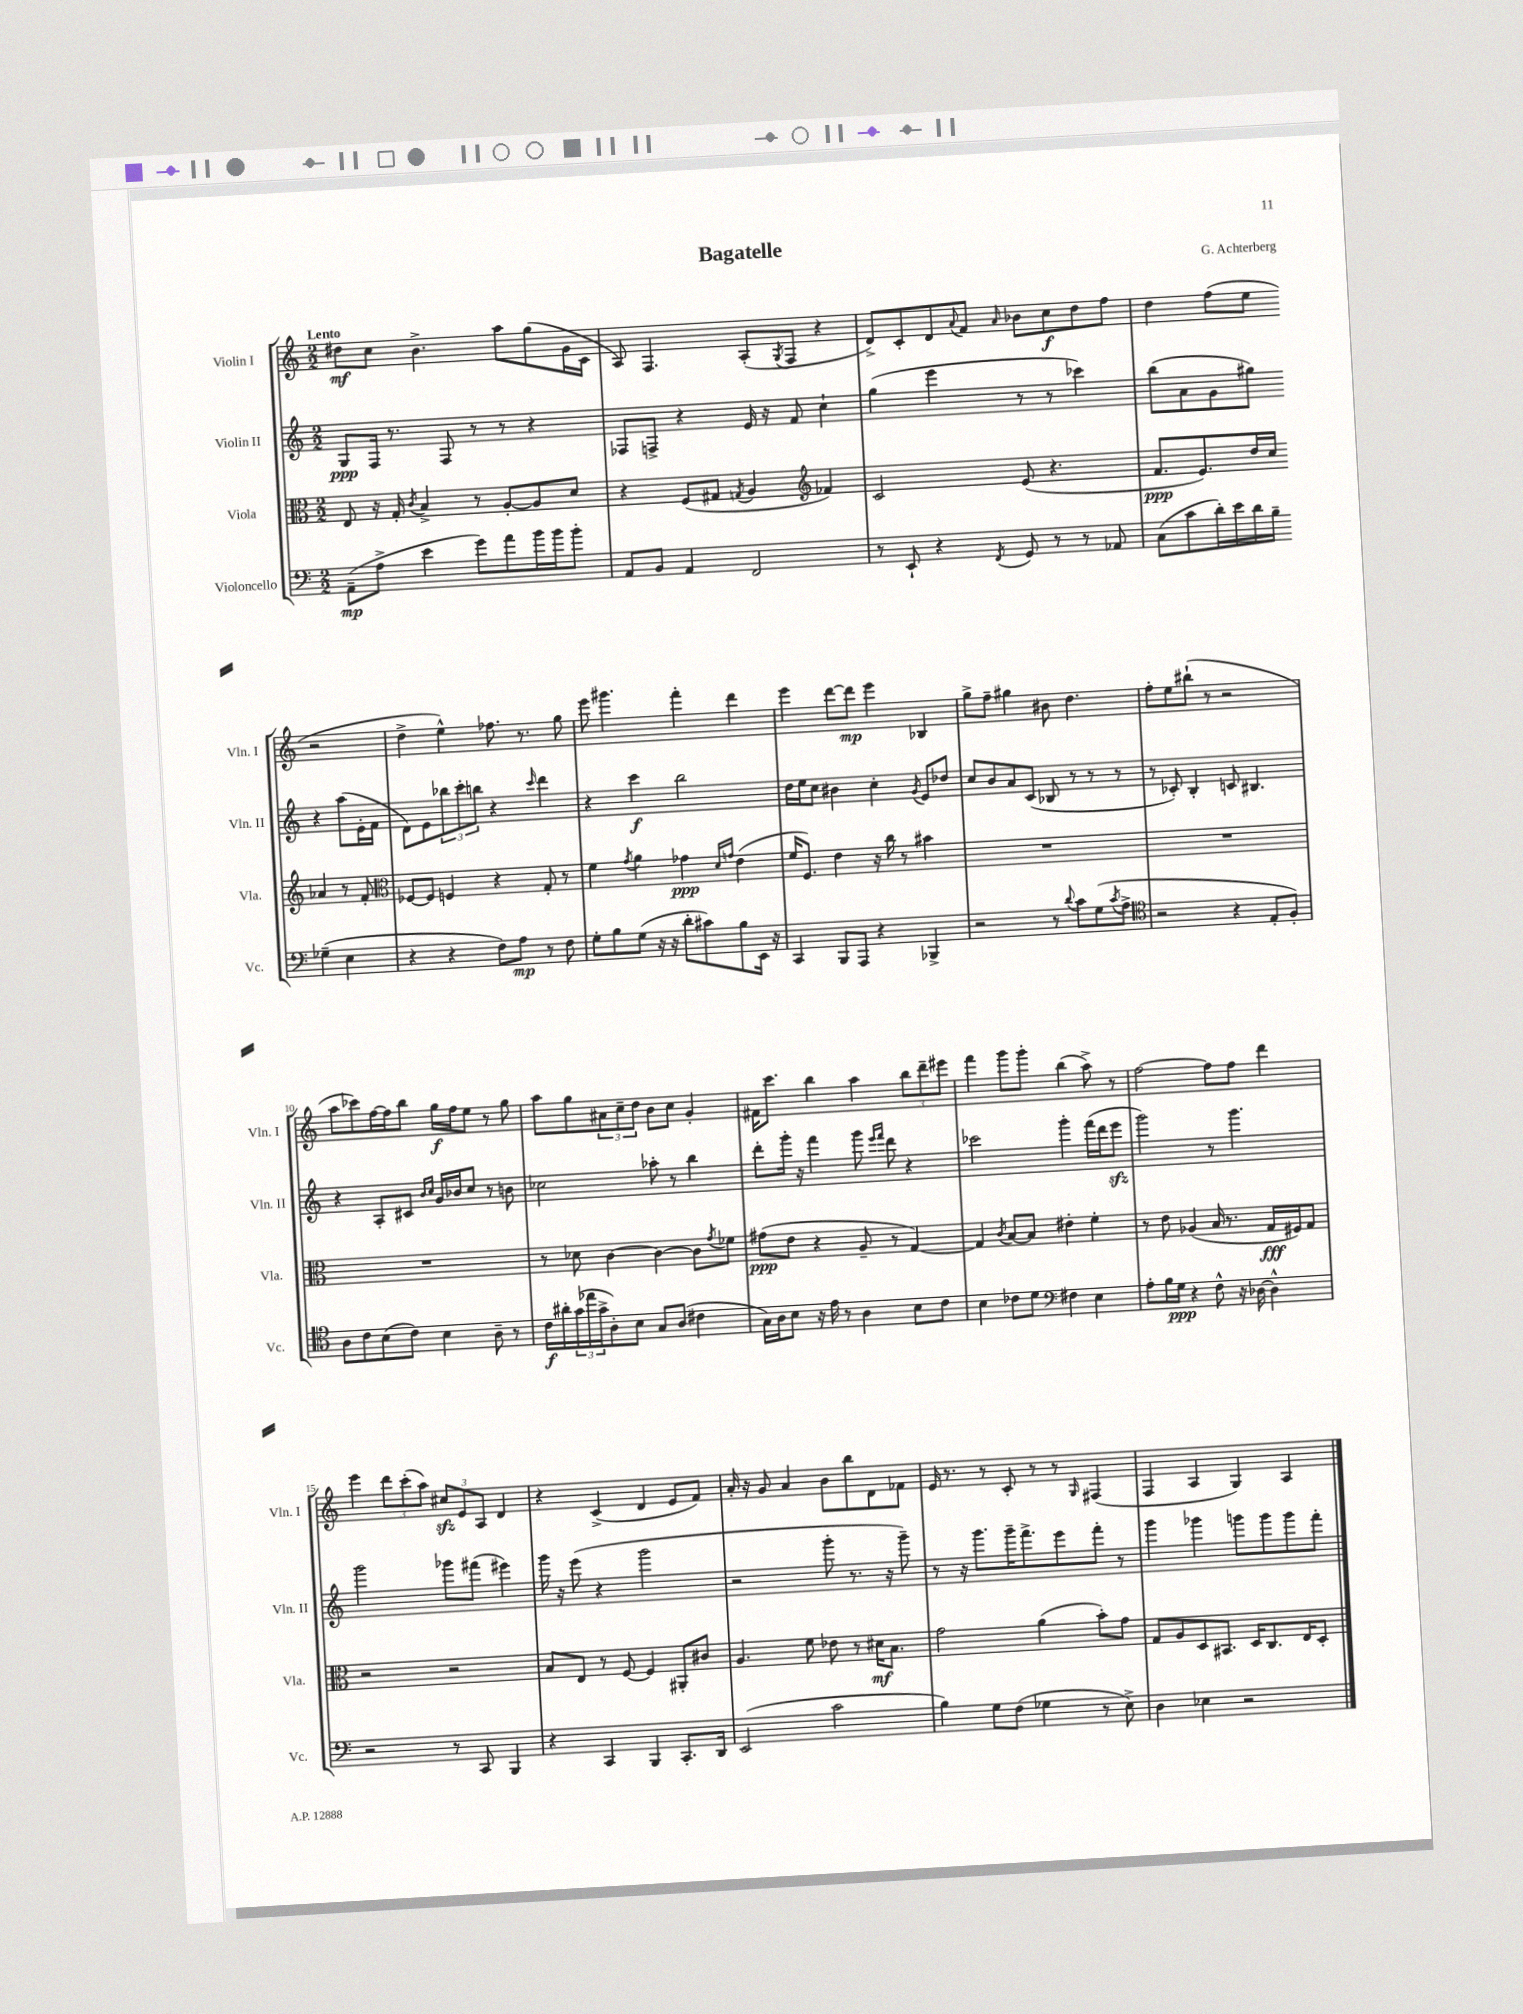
\header { title = "Bagatelle" composer = "G. Achterberg" }
<<
\new StaffGroup <<
\new Staff = "s0" \with { instrumentName = "Violin I" shortInstrumentName = "Vln. I" } {
    \clef treble \key c \major \numericTimeSignature \time 2/2 \tempo "Lento"
    dis''8\mf c''8 b'4.-> a''8 g''8( g'16 c'16 |
    a8) f4. a8-.( \acciaccatura { g8 } f8 r4 |
    d'8->) c'8-. d'8 \appoggiatura { a'8 } f'8 \grace { a'16 } bes'8 c''8\f d''8 f''8 |
    d''4 f''8( e''8 r2 |
    d''4-> e''4-^) fes''8. r8. g''8 |
    e'''8 gis'''4. f'''4-. d'''4 |
    e'''4 d'''8~ d'''8\mp e'''4 bes4 |
    g''8-> f''8-- gis''4 bis'8 d''4. |
    f''8-. e''8 bis''8-!( r8 r2 |
    a''8 ces'''8) f''16~ f''16 b''8 g''16\f f''16 e''8 r8 g''8 |
    a''8 g''8 \tuplet 3/2 { ais'8 c''8-- d''8 } b'8 c''8 g'4-. |
    fis'16 c'''8. b''4 a''4 \tuplet 3/2 { b''8 d'''8-- eis'''8 } |
    f'''4 g'''8 g'''8-. b''4( a''8->) r8 |
    f''2~ f''8 f''8 d'''4 |
    e'''4 \tuplet 3/2 { d'''8 c'''8-.( a''8) } \tuplet 3/2 { cis''8\sfz e'8 a8 } d'4 |
    r4 c'4->( d'4 e'8 f'8) |
    a'16-. r16 g'8 a'4 b'8 b''8 d'8 fes'8 |
    e'16 r8. r8 c'8-. r8 r8 \grace { g16 } fis4( |
    f4 a4 g4) a4 \bar "|." |
}
\new Staff = "s1" \with { instrumentName = "Violin II" shortInstrumentName = "Vln. II" } {
    \clef treble \key c \major \numericTimeSignature \time 2/2
    g8\ppp f16 r8. f8 r8 r8 r4 |
    fes8 f8-> r4 e'16 r16 f'8 c''4-! |
    g''4( e'''4 r8 r8 ces'''4) |
    b''8( a'8 g'8 gis''8) r4 a''8( e'16-. f'16 |
    d'8) e'8 \tuplet 3/2 { bes''8 c'''8-. b''8 } r4 \grace { c'''16 } d'''4 |
    r4 c'''4\f b''2 |
    d''16 e''16 c''8 bis'4 c''4-. \acciaccatura { g'8 } e'8 des''8 |
    c''8 b'8 a'8 c'8( bes8 r8 r8 r8 |
    r8 ces'8-.) b4-. c'8 bis4. |
    r4 a8-. cis'8 \grace { b'16 c''16 } g'16 bes'16 c''8 r8 b'8 |
    ces''2 aes''8-. r8 b''4 |
    d'''8-. g'''16-. r16 f'''4 g'''8 \grace { e'''16 f'''16 } d'''8 r4 |
    ces'''2 g'''4-. f'''16( d'''16 e'''8\sfz |
    g'''2) r8 g'''4. |
    g'''2 ges'''8 fis'''8( eis'''4) |
    g'''16 r16 e'''8( r4 g'''2 |
    r2 g'''8-. r8. r16 g'''8--) |
    r8 r16 g'''8. g'''16-- f'''8.-> e'''8 f'''8-. r8 |
    g'''4 ges'''4 g'''8 g'''8 g'''8 f'''8-. \bar "|." |
}
\new Staff = "s2" \with { instrumentName = "Viola" shortInstrumentName = "Vla." } {
    \clef alto \key c \major \numericTimeSignature \time 2/2
    e8 r16 g16-. \acciaccatura { c'8 } b4-> r8 a8~-. a8 d'8 |
    r4 f8( gis8 \acciaccatura { g8 } a4 \clef treble fes'4) |
    c'2 e'8( r4. |
    f'8.\ppp e'8.) d''16 c''16 aes'4 r8 f'8-. |
    \clef alto fes8~ fes8 f4 r4 g8-. r8 |
    f'4 \acciaccatura { g'8 } a'4 ges'4\ppp \grace { d'16 g'16 } e'4( |
    f'16 f8.) e'4 r16 c''16 r8 bis'4 |
    R1 |
    R1 |
    R1 |
    r8 des'8 c'4~ c'4~ c'8 \acciaccatura { g'8 } fes'8 |
    gis'8\ppp( e'8 r4 a8-- r8 g4~) |
    g4 \acciaccatura { c'8 } b8~ b8 eis'4-. f'4-. |
    r8 e'8 aes4( b16 r8. g16\fff fis16) g8 |
    r2 r2 |
    b8 e8 r8 f8~ f4 ais,8-. cis'8 |
    a4. f'8 ees'8 r8 dis'16\mf b8. |
    g'2 a'4( b'8-.) g'8 |
    g8 a8 d8 bis,8. d16 c8. e16 d8-. \bar "|." |
}
\new Staff = "s3" \with { instrumentName = "Violoncello" shortInstrumentName = "Vc." } {
    \clef bass \key c \major \numericTimeSignature \time 2/2
    a,8--\mp( a8-> e'4 g'8) a'8 b'16 b'16 b'8-. |
    a,8 b,8 a,4 f,2 |
    r8 e,8-! r4 \acciaccatura { f,8 } g,8 r8 r8 aes,8 |
    c8( c'8 d'16-.) e'16 d'16 b16-- ges4--( e4 |
    r4 r4 f8) a8\mp r8 f8 |
    g8-. b8 g8( r16 r16 d'8-. cis'8) b8 e,16 r16 |
    c,4 b,,8 a,,8 r4 bes,,4-> |
    r2 r8 \appoggiatura { d'8 } c'8 g8( \acciaccatura { c'8 } a8-> |
    \clef tenor r2 r4 e8-. f8-.) |
    a8 c'8 b8( c'8) b4 a8-- r8 |
    c'16\f ais'16-. \tuplet 3/2 { g'16( ees''16 g'16-> } a8-.) b8 g8 a8( cis'4 |
    g16) a16 b8 r16 e'16 r8 a4 b8 c'8 |
    b4 ces'8 d'8 \clef bass fis4 e4 |
    a8-. b16 g16\ppp r4 f8-^ r16 des16~ des4-^ |
    r2 r8 c,8 b,,4 |
    r4 c,4 b,,4 c,8.-. d,16 |
    e,2( c'2 |
    b4) g8 f8( ges4 r8 e8->) |
    d4 ees4 r2 \bar "|." |
}
>>
>>
